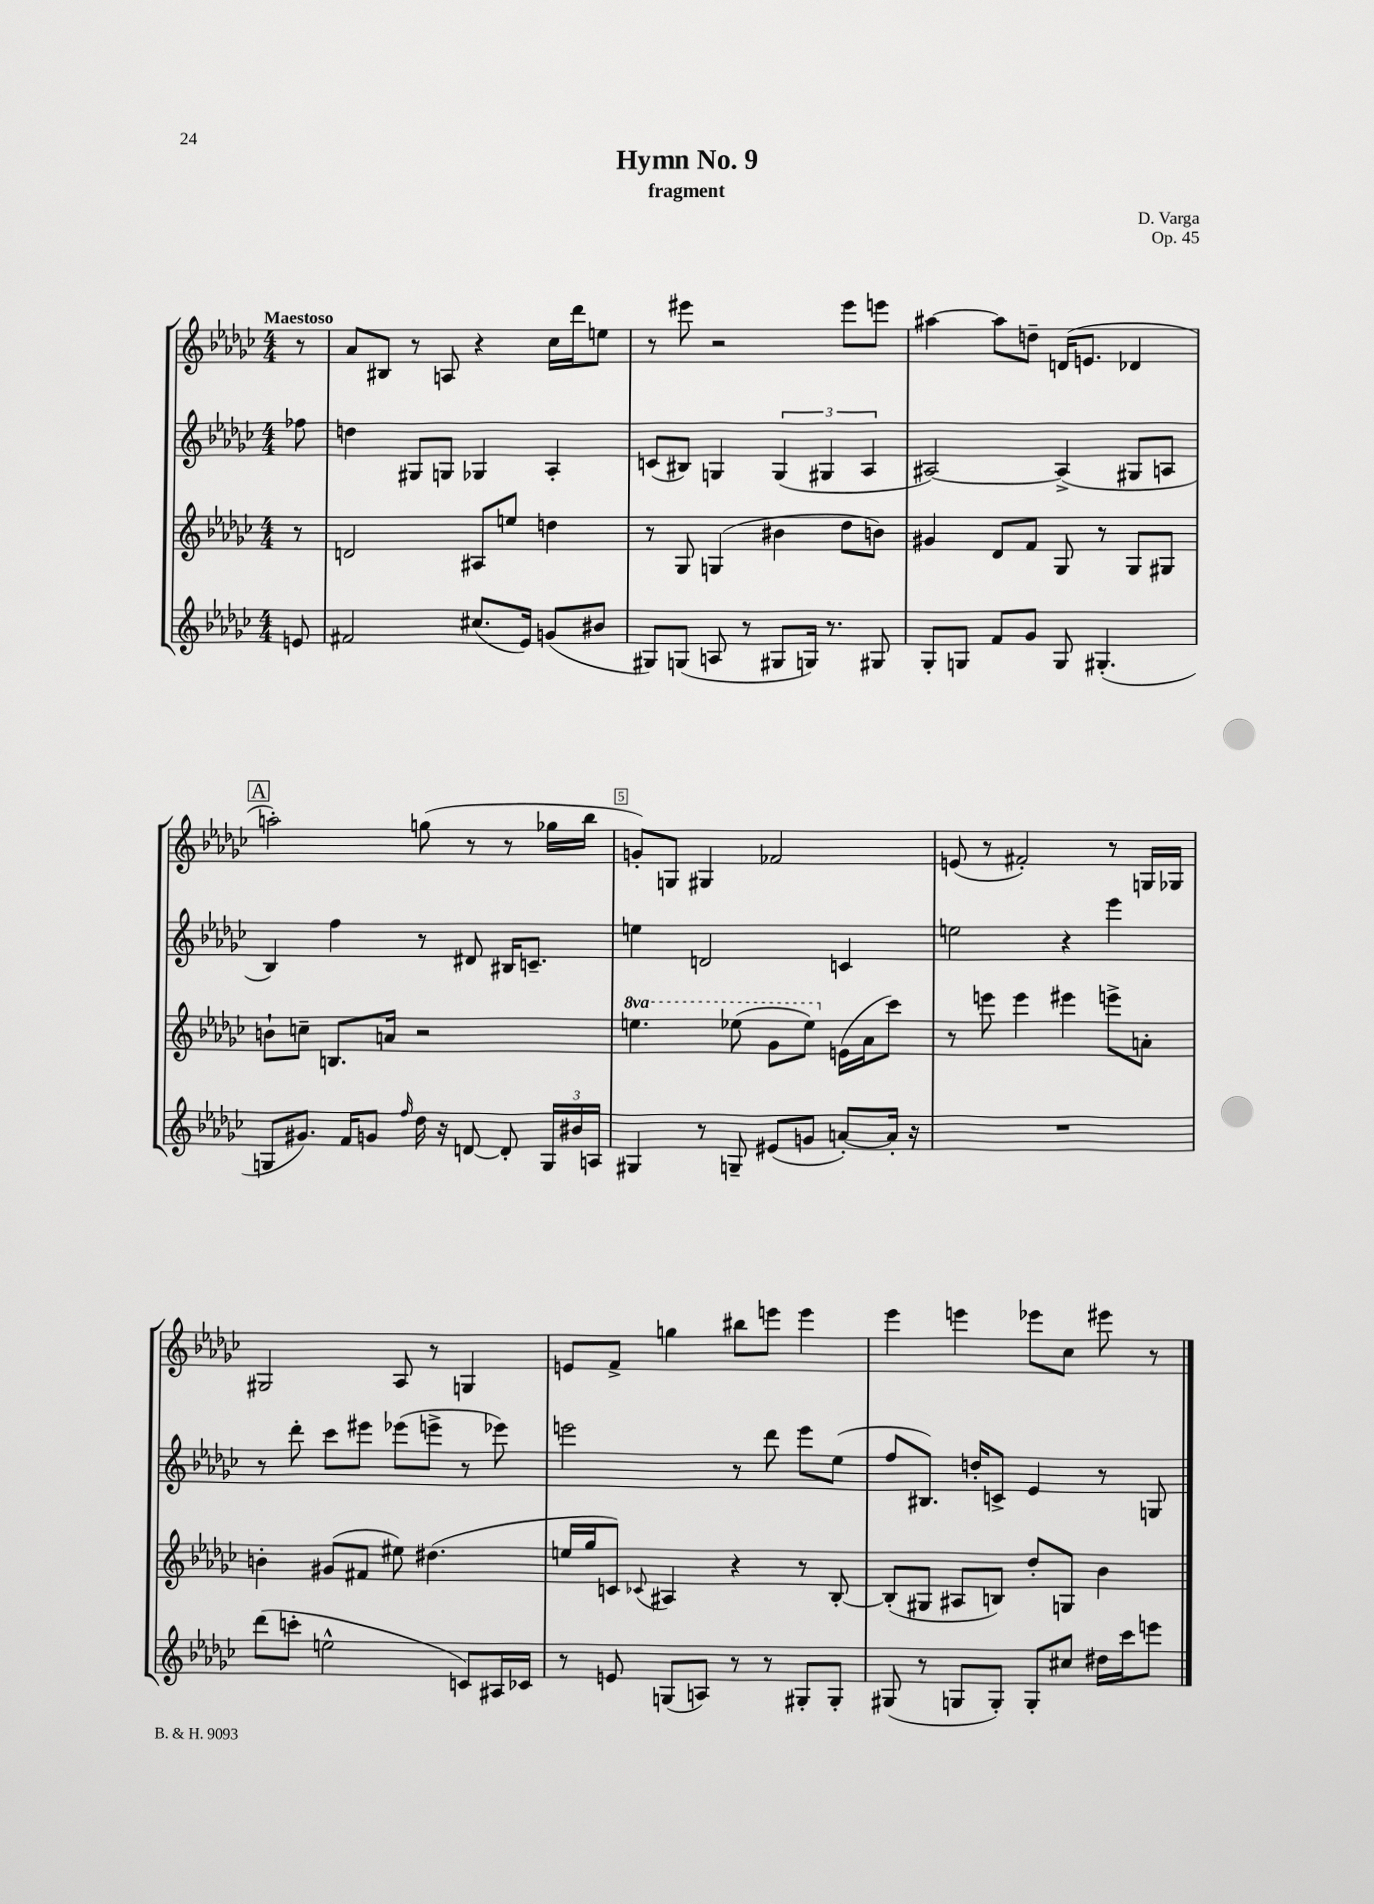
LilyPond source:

\header { title = "Hymn No. 9" composer = "D. Varga" subtitle = "fragment" opus = "Op. 45" }
<<
\new StaffGroup <<
\new Staff = "s0" {
    \clef treble \key ges \major \numericTimeSignature \time 4/4 \partial 8 \tempo "Maestoso"
    \autoBeamOff r8 |
    aes'8[ bis8] r8 a8 r4 ces''16[ des'''16 e''8] |
    r8 eis'''8 r2 eis'''8[ e'''8] |
    ais''4~ ais''8[ d''8]-- d'16[( e'8.] des'4 |
    \mark \markup { \box "A" } a''2-.) g''8( r8 r8 ges''16[ bes''16] |
    g'8[-.) g8] gis4 fes'2 |
    e'8( r8 fis'2-.) r8 g16[ ges16] |
    gis2 aes8 r8 g4 |
    e'8[ f'8]-> g''4 bis''8[ e'''8] e'''4 |
    ees'''4 e'''4 ees'''8[ ces''8] eis'''8 r8 \bar "|." |
}
\new Staff = "s1" {
    \clef treble \key ges \major \numericTimeSignature \time 4/4 \partial 8
    \autoBeamOff fes''8 |
    d''4 gis8[ g8] ges4 aes4-. |
    c'8[( bis8]) g4 \tuplet 3/2 { g4( gis4 aes4 } |
    ais2~) ais4->( gis8[ a8] |
    \mark \markup { \box "A" } bes4) f''4 r8 dis'8 bis16[ c'8.]-- |
    e''4 d'2 c'4 |
    e''2 r4 ees'''4 |
    r8 des'''8-. ces'''8[ eis'''8] ees'''8[( e'''8]-> r8 ees'''8) |
    e'''2 r8 des'''8 e'''8[ ees''8]( |
    f''8[ bis8.]) d''16[-. c'8]-> ees'4 r8 g8 \bar "|." |
}
\new Staff = "s2" {
    \clef treble \key ges \major \numericTimeSignature \time 4/4 \set Staff.ottavationMarkups = #ottavation-simple-ordinals \partial 8
    \autoBeamOff r8 |
    d'2 ais8[ e''8] d''4 |
    r8 ges8 g4( bis'4 des''8[ b'8]) |
    gis'4 des'8[ f'8] ges8 r8 ges8[ gis8] |
    \mark \markup { \box "A" } b'8[-! c''8]-- b8.[ a'16] r2 |
    \ottava #1 e'''4. ees'''8( ges''8[ ees'''8]) \ottava #0 e'16[( aes'16 ces'''8]) |
    r8 e'''8 e'''4 eis'''4 e'''8[-> a'8]-. |
    b'4-. gis'8[( fis'8] eis''8) dis''4.( |
    e''16[ ges''16 c'8]) \appoggiatura { ces'8 } ais4 r4 r8 bes8~-. |
    bes8[-.( gis8] ais8[ b8]) des''8[-. g8] bes'4 \bar "|." |
}
\new Staff = "s3" {
    \clef treble \key ges \major \numericTimeSignature \time 4/4 \partial 8
    \autoBeamOff e'8 |
    fis'2 cis''8.[( ees'16]) g'8[( bis'8] |
    gis8[) g8]( a8 r8 gis8[ g16]) r8. gis8 |
    ges8[-. g8] f'8[ ges'8] g8 gis4.-.( |
    \mark \markup { \box "A" } g8[ gis'8.]) f'16[ g'8] \grace { f''16 } des''16 r16 d'8~ d'8-. \tuplet 3/2 { g16[ bis'16 a16] } |
    gis4 r8 g8-- eis'8[( g'8] a'8[~-.) a'16]-. r16 |
    R1 |
    des'''8[( c'''8]-. e''2-^ c'8[) ais16 ces'16] |
    r8 e'8 g8[( a8]) r8 r8 gis8[-. gis8]-. |
    gis8( r8 g8[ g8]-.) g8[-. cis''8] dis''16[ ces'''16 e'''8] \bar "|." |
}
>>
>>
\layout { \context { \Score \override BarNumber.break-visibility = ##(#f #t #t) barNumberVisibility = #(every-nth-bar-number-visible 5) \override BarNumber.stencil = #(make-stencil-boxer 0.1 0.3 ly:text-interface::print) } }
